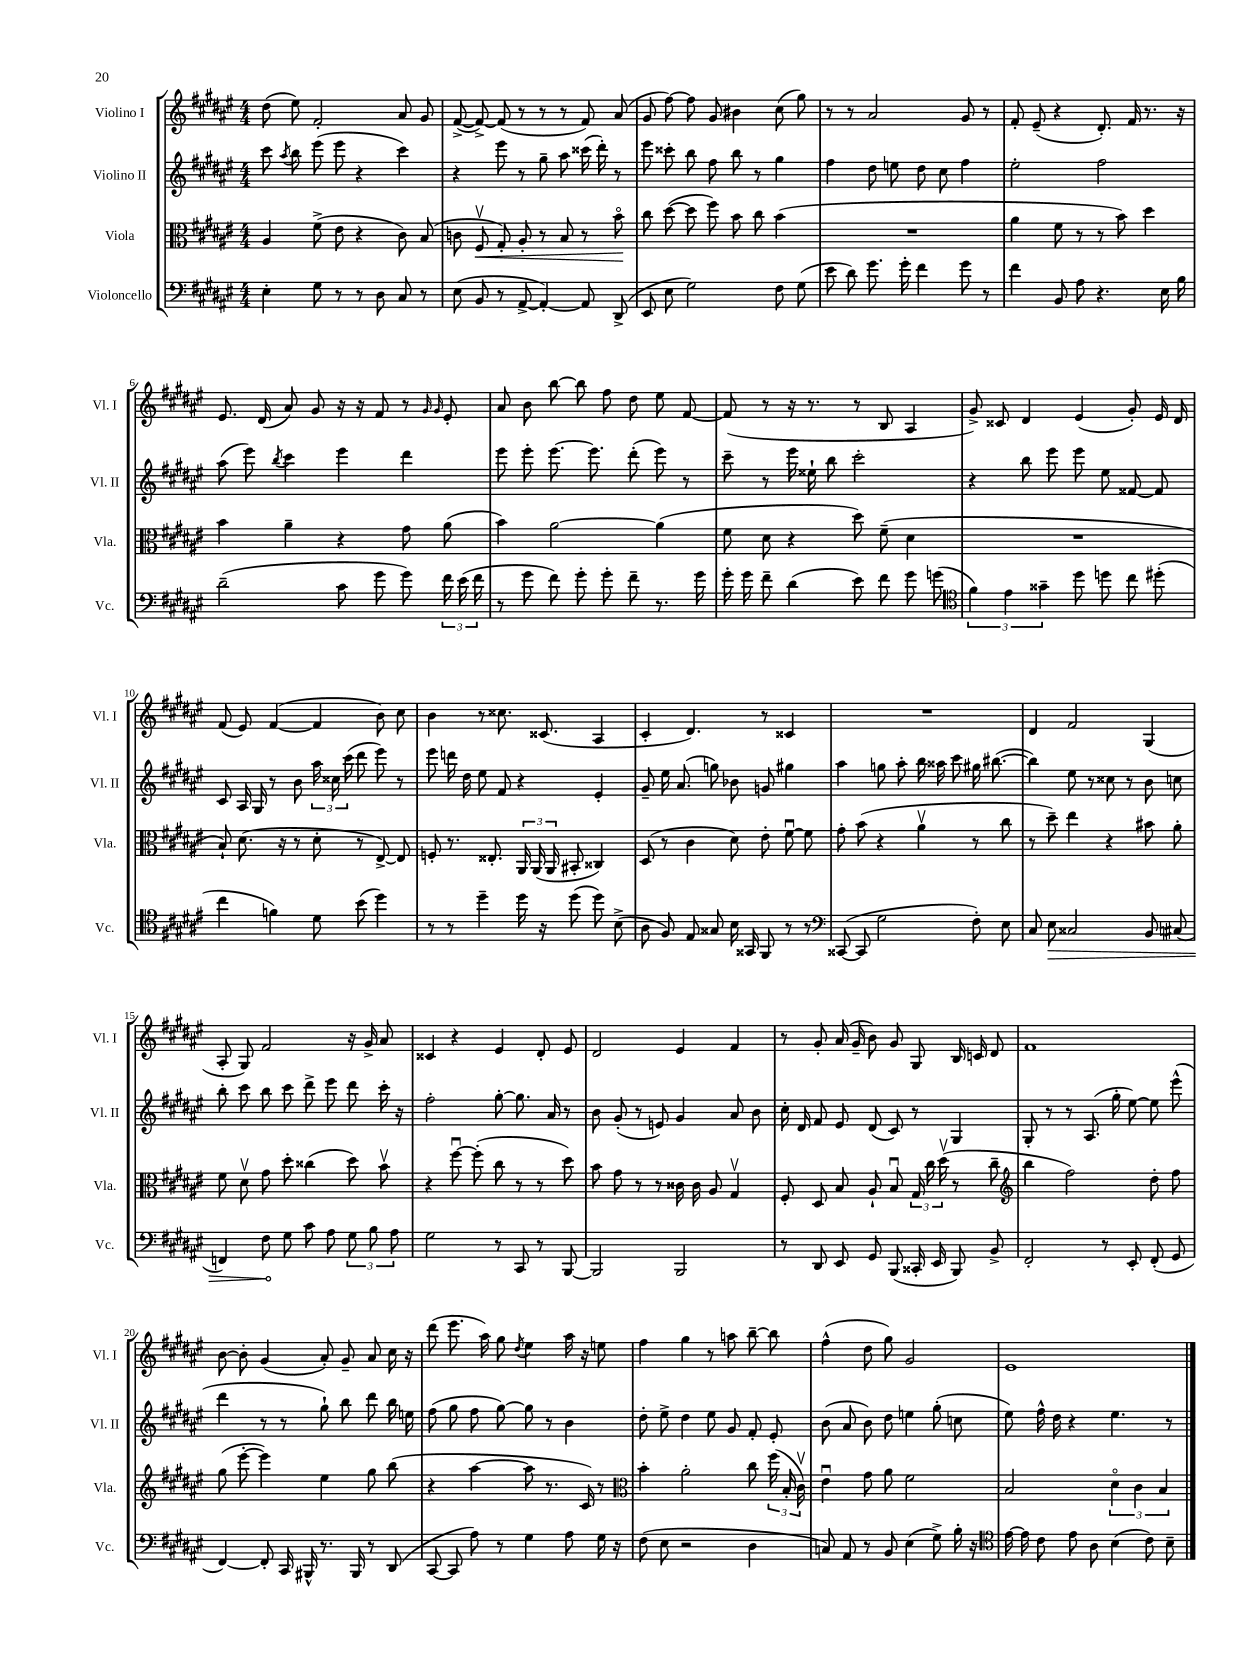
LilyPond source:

<<
\new StaffGroup <<
\new Staff = "s0" \with { instrumentName = "Violino I" shortInstrumentName = "Vl. I" } {
    \clef treble \key fis \major \numericTimeSignature \time 4/4
    \autoBeamOff dis''8( eis''8) fis'2-. ais'8 gis'8 |
    fis'8~->( fis'8~->) fis'8( r8 r8 r8 fis'8) ais'8( |
    gis'8 fis''8~) fis''8 gis'8 bis'4 cis''8( gis''8) |
    r8 r8 ais'2 gis'8 r8 |
    fis'8-. eis'8--( r4 dis'8.-.) fis'16 r8. r16 |
    eis'8. dis'16( ais'8) gis'8 r16 r16 fis'8 r8 \grace { gis'16 gis'16 } eis'8-. |
    ais'8 b'8 b''8~ b''8 fis''8 dis''8 eis''8 fis'8~ |
    fis'8( r8 r16 r8. r8 b8 ais4 |
    gis'8->) cisis'8 dis'4 eis'4( gis'8-.) eis'16 dis'16 |
    fis'8( eis'8) fis'4~( fis'4 b'8) cis''8 |
    b'4 r8 cisis''8. cisis'8.( ais4 |
    cis'4-. dis'4.) r8 cisis'4 |
    R1 |
    dis'4 fis'2 gis4( |
    ais8-. gis8) fis'2 r16 gis'16-> ais'8 |
    cisis'4 r4 eis'4 dis'8-. eis'8 |
    dis'2 eis'4 fis'4 |
    r8 gis'8-. ais'16( gis'16-- b'8) gis'8 gis8 b16 c'16 dis'8 |
    fis'1 |
    b'8~ b'8-. gis'4( ais'8-.) gis'8-- ais'8 cis''16 r16 |
    dis'''8( eis'''8. ais''16) gis''8 \acciaccatura { dis''8 } eis''4 ais''16 r16 e''8 |
    fis''4 gis''4 r8 a''8 b''8~-- b''8 |
    fis''4-^( dis''8 gis''8) gis'2 |
    eis'1 \bar "|." |
}
\new Staff = "s1" \with { instrumentName = "Violino II" shortInstrumentName = "Vl. II" } {
    \clef treble \key fis \major \numericTimeSignature \time 4/4
    \autoBeamOff cis'''8 \acciaccatura { ais''8 } b''8 eis'''8( eis'''8 r4 cis'''4) |
    r4 eis'''8 r8 gis''8-- ais''8 cisis'''16( dis'''16-.) r8 |
    eis'''8 cisis'''8-. b''8 fis''8 b''8 r8 gis''4 |
    fis''4 dis''8 e''8 dis''8 cis''8 fis''4 |
    eis''2-. fis''2 |
    ais''8( eis'''8) \acciaccatura { b''8 } cis'''4 eis'''4 dis'''4 |
    eis'''8 eis'''8-. eis'''8.~ eis'''8. dis'''8-.( eis'''8) r8 |
    cis'''8-- r8 eis'''16 eisis''16-! b''8 cis'''2-. |
    r4 b''8 eis'''8 eis'''8 eis''8 fisis'8~ fisis'8 |
    cis'8 ais16 gis16 r8 b'8 \tuplet 3/2 { ais''16 cisis''16 cis'''16( } dis'''8 eis'''8) r8 |
    eis'''8 d'''16 dis''16 eis''8 fis'8 r4 eis'4-. |
    gis'8-- eis''16 ais'8.( g''8) bes'8 g'8 gis''4 |
    ais''4 g''8 ais''8-. b''16 aisis''16 cis'''8 gis''16 bis''8.~( |
    bis''4) eis''8 r8 cisis''8 r8 b'8 c''8 |
    b''8-. cis'''8 b''8 cis'''8 dis'''8-> eis'''8 dis'''8 cis'''16-. r16 |
    fis''2-. gis''8~-. gis''8. ais'16 r8 |
    b'8 gis'8-.( r8 e'8) gis'4 ais'8 b'8 |
    cis''16-. dis'16 fis'8 eis'8 dis'8( cis'8) r8 gis4 |
    gis8-. r8 r8 ais8.( gis''16-. eis''8~) eis''8 eis'''8-^( |
    dis'''4 r8 r8 gis''8-!) b''8 dis'''8 b''16 e''16 |
    fis''8( gis''8 fis''8 gis''8~) gis''8 r8 b'4 |
    dis''8-. eis''8-> dis''4 eis''8 gis'8 fis'8-. eis'8-. |
    b'8( ais'8 b'8) dis''8 e''4 gis''8-.( c''8 |
    eis''8) fis''16-^ dis''16 r4 eis''4. r8 \bar "|." |
}
\new Staff = "s2" \with { instrumentName = "Viola" shortInstrumentName = "Vla." } {
    \clef alto \key fis \major \numericTimeSignature \time 4/4
    \autoBeamOff ais4 fis'8->( eis'8 r4 cis'8) b8( |
    c'8 fis8\upbow\< gis8-.) ais8-. r8 b8 r8 b'8\flageolet\! |
    cis''8 dis''8~( dis''8 fis''8) b'8 cis''8 b'4( |
    R1 |
    ais'4 fis'8 r8 r8 b'8) dis''4 |
    b'4 ais'4-- r4 gis'8 ais'8( |
    b'4) ais'2~ ais'4( |
    fis'8 dis'8 r4 dis''8) fis'8--( dis'4 |
    R1 |
    b8-!) dis'8.( r16 r8 dis'8-. r8 eis8~->) eis8 |
    f8-. r8. eisis8.-. \tuplet 3/2 { ais,16 ais,16( ais,16 } bis,8-. cisis4) |
    dis8( r8 cis'4 dis'8) eis'8-. fis'8~\downbow fis'8 |
    gis'8-. b'8( r4 ais'4\upbow r8 cis''8 |
    r8 dis''8--) eis''4 r4 bis'8 ais'8-. |
    fis'8 dis'8\upbow gis'8 dis''8-. cisis''4( dis''8) b'8\upbow |
    r4 fis''8~\downbow fis''8-.( cis''8 r8 r8 dis''8) |
    b'8 gis'8 r8 r8 cisis'16 cisis'16 ais8 gis4\upbow |
    fis8-. dis8 b8 ais8-! b8\downbow \tuplet 3/2 { gis16 cis''16 dis''16\upbow( } r8 cis''8-- |
    \clef treble b''4 fis''2) dis''8-. fis''8 |
    gis''8( eis'''8~-. eis'''4) eis''4 gis''8 b''8( |
    r4 ais''4~ ais''8 r8. cis'16) r8 |
    \clef alto b'4-. ais'2-. cis''8 \tuplet 3/2 { fis''16( b16-. cis'16\upbow) } |
    eis'4\downbow gis'8 ais'8 fis'2 |
    b2 \tuplet 3/2 { dis'4\flageolet cis'4 b4 } \bar "|." |
}
\new Staff = "s3" \with { instrumentName = "Violoncello" shortInstrumentName = "Vc." } {
    \clef bass \key fis \major \numericTimeSignature \time 4/4
    \autoBeamOff eis4-. gis8 r8 r8 dis8 cis8 r8 |
    eis8( b,8 r8 ais,8~-> ais,4~-.) ais,8 dis,8->( |
    eis,8 eis8 gis2) fis8 gis8( |
    eis'8 dis'8) gis'8. gis'16-. fis'4 gis'8 r8 |
    fis'4 b,8 ais8 r4. eis16 b16 |
    dis'2--( cis'8 gis'8 gis'8) \tuplet 3/2 { fis'16 eis'16( fis'16 } |
    r8 gis'8 fis'8) gis'8-. gis'8-. fis'8-- r8. gis'16 |
    gis'16-. gis'16 fis'8-- dis'4( eis'8) fis'8 gis'8 g'8( |
    \clef tenor \tuplet 3/2 { fis'4) eis'4 gisis'4-- } dis''8 d''8 cis''8 dis''8-.( |
    cis''4 f'4) dis'8 b'8( dis''4) |
    r8 r8 dis''4-- dis''16 r16 dis''8( dis''8) b8->( |
    ais8 fis8) eis8 gisis8 b16 gisis,16 fis,8 r8 r8 |
    \clef bass cisis,8~( cisis,8 gis2 fis8-.) eis8 |
    cis8 \once \override Hairpin.circled-tip = ##t eis8\> cisis2 b,8 cis8( |
    f,4) fis8\! gis8 cis'8 ais8 \tuplet 3/2 { gis8 b8 ais8 } |
    gis2 r8 cis,8 r8 b,,8~ |
    b,,2 b,,2 |
    r8 dis,8 eis,8 gis,8 b,,8( cisis,16-. eis,16 b,,8) b,8-> |
    fis,2-. r8 eis,8-. fis,8-.( gis,8 |
    fis,4~) fis,8-. cis,16 bis,,16-^ r8. bis,,16 r8 dis,8( |
    cis,8~ cis,8 ais8) r8 gis4 ais8 gis16 r16 |
    fis8( eis8 r2 dis4 |
    c8) ais,8 r8 b,8 eis4( gis8->) b16-. r16 |
    \clef tenor eis'16~ eis'16 cis'8 eis'8 ais8 b4( cis'8) b8-- \bar "|." |
}
>>
>>
